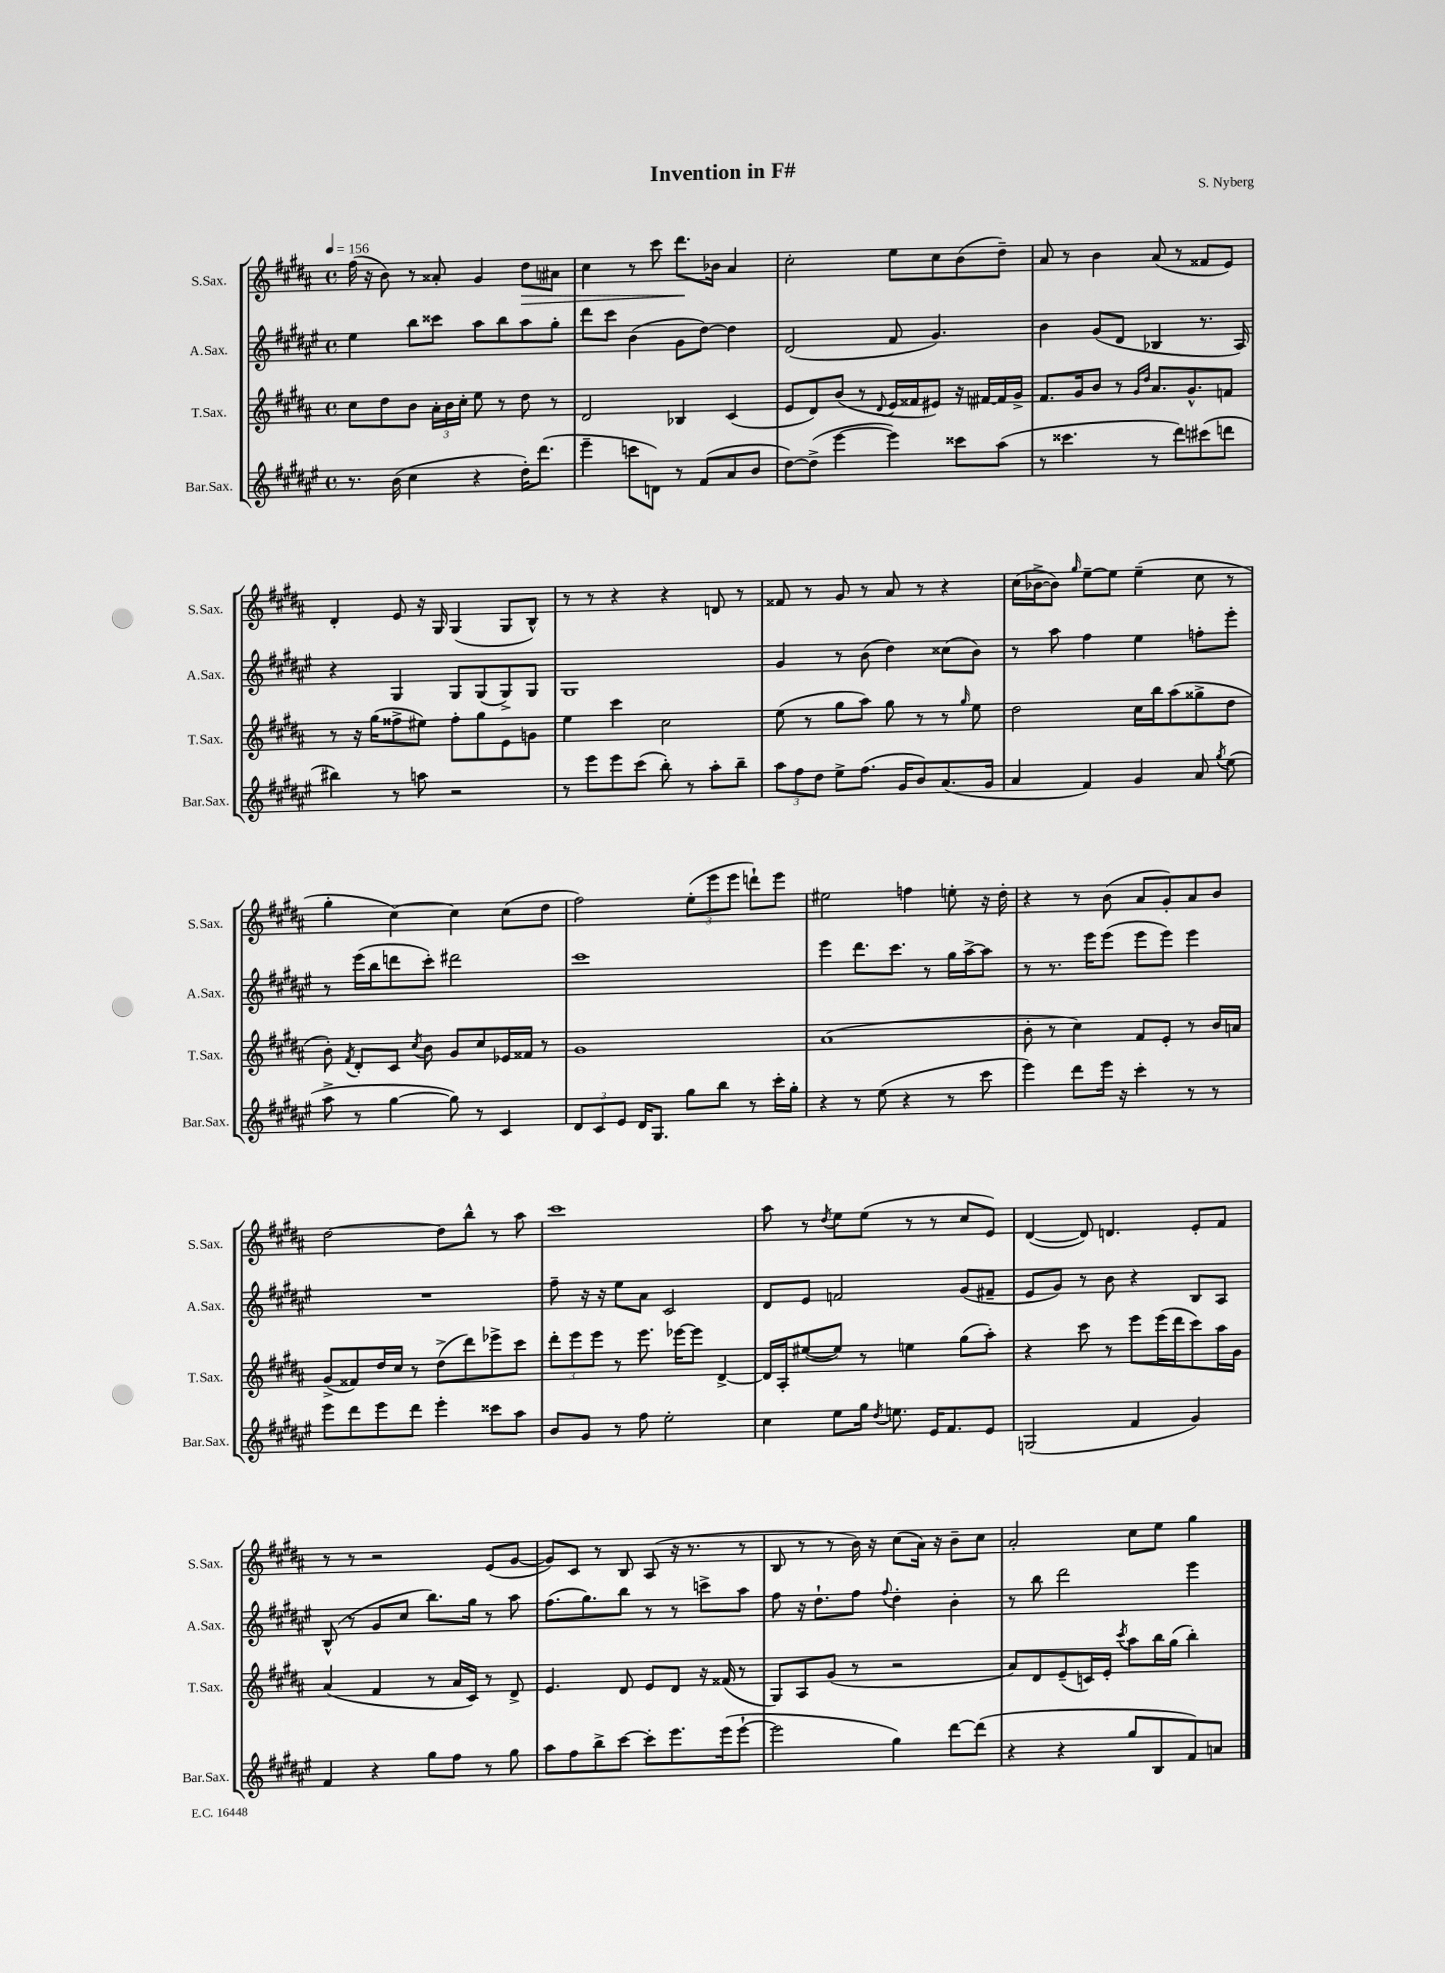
\header { title = "Invention in F#" composer = "S. Nyberg" }
<<
\new StaffGroup <<
\new Staff = "s0" \with { instrumentName = "S.Sax." shortInstrumentName = "S.Sax." } {
    \clef treble \key b \major \defaultTimeSignature \time 4/4 \tempo 4 = 156
    \autoBeamOff fis''16( r16 b'8) r8 aisis'8-. gis'4 dis''8[\> ais'8] |
    cis''4 r8 cis'''8 dis'''8.[\! bes'16] ais'4 |
    cis''2-. e''8[ cis''8 b'8( dis''8]--) |
    ais'8 r8 b'4 ais'8( r8 fisis'8[ e'8]) |
    dis'4-. e'8 r16 gis16 gis4( gis8[ b8]-^) |
    r8 r8 r4 r4 d'8 r8 |
    fisis'8 r8 gis'8 r8 ais'8 r8 r4 |
    cis''16[( bes'16~-> bes'8]) \grace { gis''16 } e''8[~-- e''8] e''4--( cis''8 r8 |
    gis''4-. cis''4~) cis''4 cis''8[( dis''8] |
    fis''2) \tuplet 3/2 { e''8[-.( e'''8 e'''8] } d'''8[-!) e'''8] |
    eis''2 f''4 e''8-. r16 dis''16-. |
    r4 r8 b'8( ais'8[ gis'8-.) ais'8 b'8] |
    dis''2~ dis''8[ b''8]-^ r8 ais''8 |
    cis'''1 |
    ais''8 r8 \acciaccatura { dis''8 } e''8[ e''8]( r8 r8 cis''8[ e'8]) |
    dis'4~( dis'8) d'4. e'8[-. fis'8] |
    r8 r8 r2 e'8[( gis'8]~ |
    gis'8[) cis'8] r8 b8 ais8( r16 r8. r8 |
    b8 r8 r8 b'16) r16 cis''8[( ais'16]) r16 b'8[-- cis''8] |
    ais'2-. cis''8[ e''8] gis''4 \bar "|." |
}
\new Staff = "s1" \with { instrumentName = "A.Sax." shortInstrumentName = "A.Sax." } {
    \clef treble \key fis \major \defaultTimeSignature \time 4/4
    \autoBeamOff eis''4 b''8[ cisis'''8] ais''8[ b''8 ais''8 gis''8]-. |
    dis'''8[ cis'''8] b'4( gis'8[ dis''8]~) dis''4 |
    dis'2( fis'8 gis'4.) |
    b'4 gis'8[( dis'8] bes4 r8. ais16) |
    r4 gis4 gis8[ gis8( gis8->) gis8] |
    gis1 |
    gis'4 r8 b'8( dis''4) cisis''8[( b'8]) |
    r8 ais''8 fis''4 eis''4 f''8[-. eis'''8]-. |
    r8 eis'''16[( b''16 d'''8 cis'''8]-.) dis'''2 |
    cis'''1 |
    eis'''4 dis'''8.[ cis'''8.] r8 gis''16[ ais''16~-> ais''8] |
    r8 r8. eis'''16[ eis'''8]( eis'''8[ eis'''8]) eis'''4 |
    R1 |
    fis''8-- r16 r16 eis''8[ ais'8] cis'2 |
    dis'8[ eis'8] f'2 gis'8[( fis'8]-- |
    eis'8[ gis'8]) r8 b'8 r4 b8[ ais8] |
    b8-^( r8 gis'8[ cis''8] b''8.[) gis''16] r8 ais''8 |
    fis''8.[( gis''8.) b''8] r8 r8 c'''8[-> ais''8] |
    fis''8 r16 dis''8.[-! fis''8] \appoggiatura { fis''8 } dis''4-. b'4-. |
    r8 b''8 dis'''2 eis'''4 \bar "|." |
}
\new Staff = "s2" \with { instrumentName = "T.Sax." shortInstrumentName = "T.Sax." } {
    \clef treble \key b \major \defaultTimeSignature \time 4/4
    \autoBeamOff cis''8[ dis''8 b'8] \tuplet 3/2 { ais'16[-. b'16 cis''16]-. } e''8 r8 dis''8 r8 |
    dis'2 bes4 cis'4( |
    e'8[ dis'8) b'8]( r8 \appoggiatura { dis'8 } e'16[ fisis'16 eis'8]) r16 fis'16[~ fis'16 gis'16]-> |
    fis'8.[ gis'16 b'8] r8 \grace { gis'16[ dis''16] } ais'8.[ gis'8.-^ f'8] |
    r8 r16 gis''16[( fisis''8-> eis''8]) fisis''8[-. gis''8 e'8 g'8] |
    e''4 cis'''4 cis''2 |
    e''8( r8 gis''8[ ais''8]) gis''8 r8 r8 \grace { gis''16 } e''8 |
    dis''2 cis''16[ b''16 ais''8( gisis''8-> dis''8] |
    b'8-.) \acciaccatura { fis'8 } dis'8[-. cis'8] \acciaccatura { cis''8 } b'8 gis'8[ cis''8 ees'16 fisis'16] r8 |
    gis'1 |
    ais'1( |
    b'8-. r8 cis''4) fis'8[ e'8]-. r8 b'16[ a'16] |
    gis'8[->( fisis'8) dis''16 cis''16] r8 dis''8[->( dis'''8) ees'''8-> cis'''8] |
    \tuplet 3/2 { dis'''8[-. e'''8 e'''8] } r8 e'''8. ees'''16[~ ees'''8] dis'4~-> |
    dis'16[ ais16-. eis''8~( eis''8]) r8 e''4 gis''8[( ais''8]-.) |
    r4 cis'''8 r8 e'''8[ e'''16( dis'''16 cis'''8) ais''16 gis'16] |
    ais'4( fis'4 r8 ais'16[ cis'16]) r8 dis'8-> |
    e'4. dis'8 e'8[ dis'8] r16 fisis'16( r8 |
    gis8[) ais8 gis'8]( r8 r2 |
    ais'8[) dis'8 e'8--( c'16) e'16]-. \acciaccatura { cis'''8 } ais''8[ b''16 gis''16]( b''4-.) \bar "|." |
}
\new Staff = "s3" \with { instrumentName = "Bar.Sax." shortInstrumentName = "Bar.Sax." } {
    \clef treble \key fis \major \defaultTimeSignature \time 4/4
    \autoBeamOff r8. b'16( cis''4 r4 dis''16[-.) dis'''8.]( |
    eis'''4-- c'''8[ d'8]) r8 fis'8[( ais'8 b'8] |
    dis''8[~) dis''8]->( eis'''4~ eis'''4) cisis'''8[ ais''8]( |
    r8 cisis'''4. r8 dis'''8[) cis'''8( d'''8] |
    bis''4) r8 a''8 r2 |
    r8 eis'''8[ eis'''8 cis'''8]( b''8-.) r8 ais''8[-. b''8]-- |
    \tuplet 3/2 { ais''8[ fis''8 dis''8] } eis''8[-> fis''8.]( gis'16[ b'8) ais'8.( gis'16] |
    ais'4 fis'4) gis'4 ais'8 \acciaccatura { gis''8 } eis''8( |
    ais''8-> r8 gis''4~ gis''8) r8 cis'4 |
    \tuplet 3/2 { dis'8[ cis'8 eis'8] } dis'16[ gis8.] gis''8[ b''8] r8 cis'''16[-. gis''16]-. |
    r4 r8 eis''8( r4 r8 cis'''8 |
    eis'''4) dis'''8[ eis'''16] r16 cis'''4-. r8 r8 |
    eis'''8[ dis'''8 eis'''8 dis'''8] eis'''4-. cisis'''8[ ais''8] |
    b'8[ gis'8] r8 fis''8 eis''2-. |
    cis''4 eis''8[ gis''16] \acciaccatura { dis''8 } e''8. eis'16[ fis'8. eis'8] |
    g2( fis'4 gis'4) |
    fis'4 r4 gis''8[ fis''8] r8 gis''8 |
    ais''8[ fis''8 b''8-> cis'''8]~ cis'''8[-. eis'''8. eis'''16( eis'''8]~-! |
    eis'''2 gis''4) dis'''8[~ dis'''8]( |
    r4 r4 gis''8[ b8 fis'8) a'8] \bar "|." |
}
>>
>>
\layout { \context { \Score \remove "Bar_number_engraver" } }
